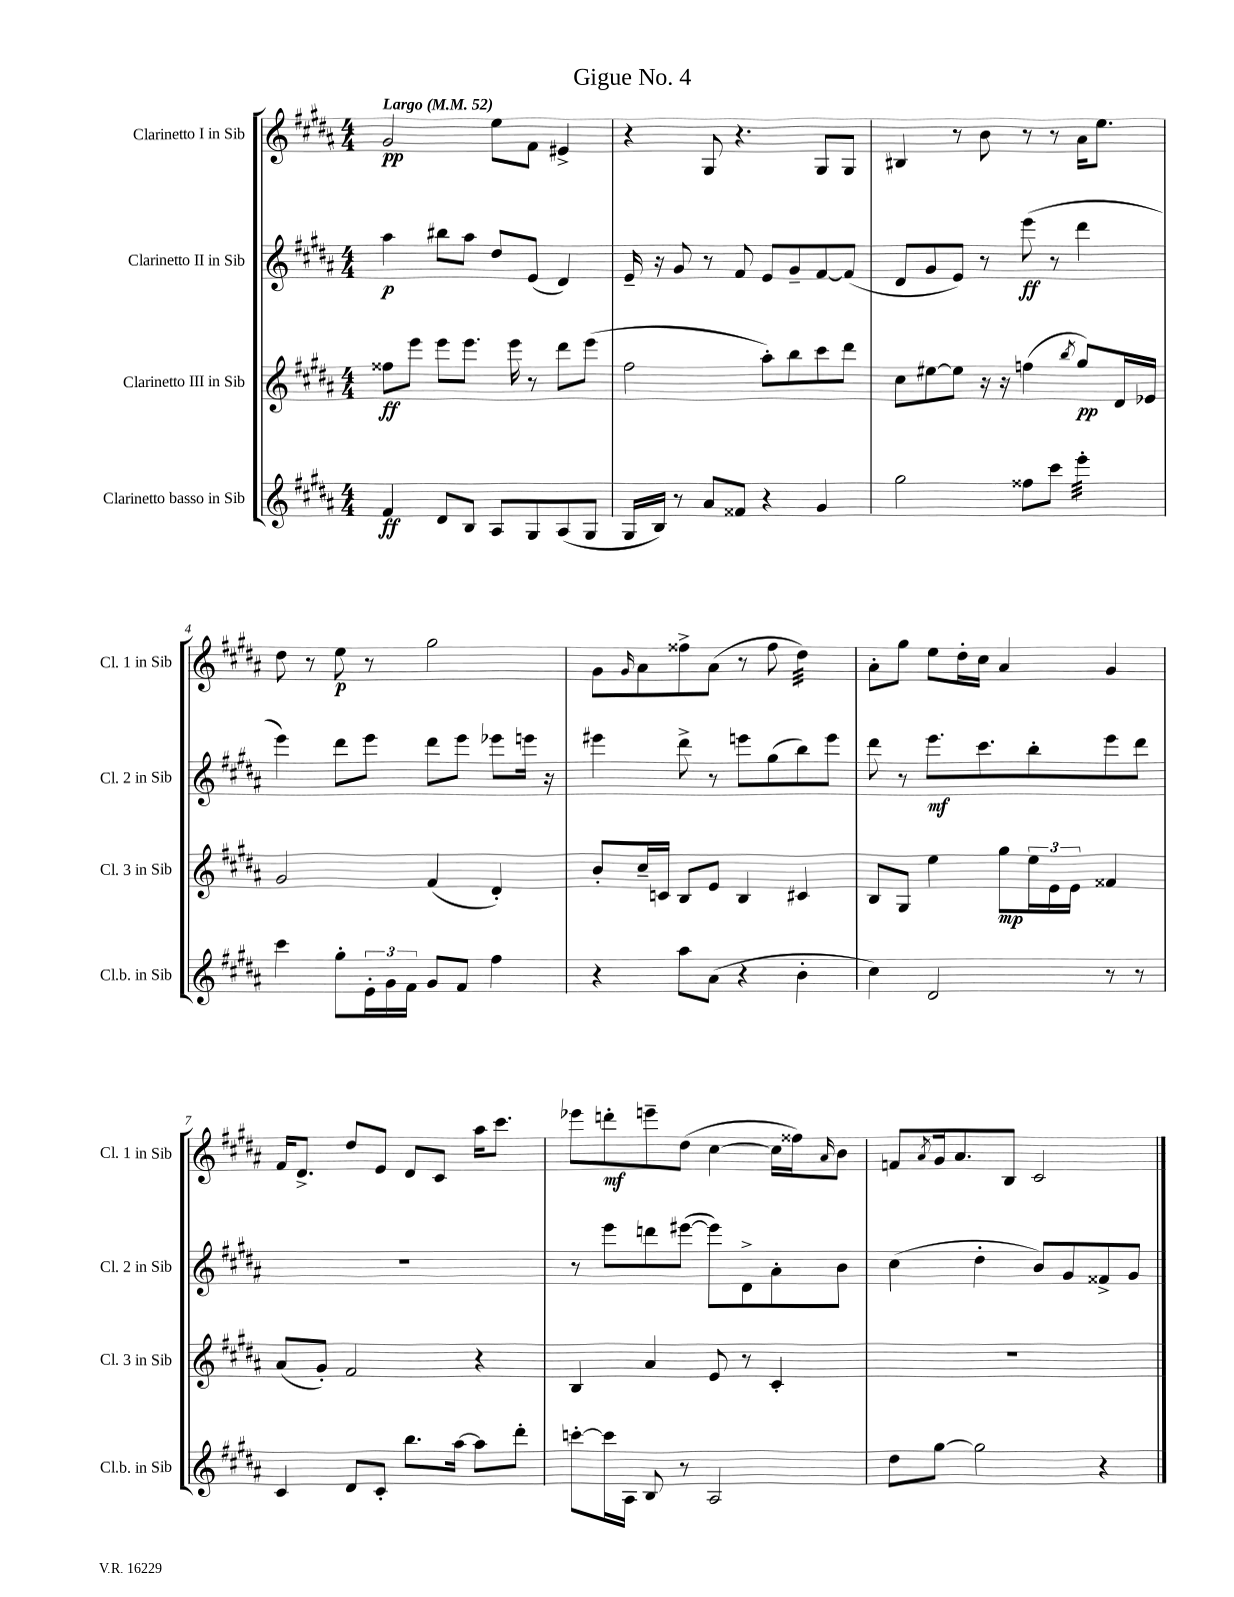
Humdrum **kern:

**kern	**kern	**kern	**kern
*staff4	*staff3	*staff2	*staff1
*clefG2	*clefG2	*clefG2	*clefG2
*k[f#c#g#d#a#]	*k[f#c#g#d#a#]	*k[f#c#g#d#a#]	*k[f#c#g#d#a#]
*M4/4	*M4/4	*M4/4	*M4/4
*MM52	*MM52	*MM52	*MM52
4f#	8ff##	4aa#	2g#
.	8eee	.	.
8d#	8eee	8bb#	.
8B	8.eee	8aa#	.
8A#	.	8dd#	8ee
.	16eee	.	.
8G#	8r	(8e	8f#
(8A#	8ddd#	4d#)	4e#^
8G#	(8eee	.	.
=	=	=	=
16G#	2ff#	16e~	4r
16B)	.	16r	.
8r	.	8g#	.
8a#	.	8r	8G#
8f##	.	8f#	4.r
4r	8aa#')	8e	.
.	8bb	8g#~	.
4g#	8ccc#	[8f#	8G#
.	8ddd#	(8f#]	8G#
=	=	=	=
2gg#	8cc#	8d#	4B#
.	[8ee#	8g#	.
.	8ee#]	8e)	8r
.	16r	8r	8b
.	16r	.	.
8ff##	(4ff	(8eee	8r
8ccc#	.	8r	8r
.	8qbb	.	.
4eee'	8gg#)	4ddd#	16a#
.	.	.	8.ee
.	16d#	.	.
.	16e-	.	.
=	=	=	=
4ccc#	2g#	4eee)	8dd#
.	.	.	8r
8gg#'	.	8ddd#	8ee
24e'	.	8eee	8r
24g#	.	.	.
24f#	.	.	.
8g#	(4f#	8ddd#	2gg#
8f#	.	8eee	.
4ff#	4d#')	8eee-	.
.	.	16eee	.
.	.	16r	.
=	=	=	=
4r	8b'	4eee#	8g#
.	.	.	16qqg#
.	16cc#~	.	8a#
.	16c	.	.
8aa#	8B	8ddd#^	8ff##^
(8a#	8e	8r	(8a#
4r	4B	8eee	8r
.	.	(8gg#	8ff##
4b'	4c#	8bb)	4dd#)
.	.	8eee	.
=	=	=	=
4cc#)	8B	8ddd#	8a#'
.	8G#	8r	8gg#
2d#	4ee	8.eee	8ee
.	.	.	16dd#'
.	.	8.ccc#	16cc#
.	8gg#	.	4a#
.	24ee	8bb'	.
.	24e	.	.
.	24e	.	.
8r	4f##	8eee	4g#
8r	.	8ddd#	.
=	=	=	=
4c#	(8a#	1r	16f#
.	.	.	8.d#^
.	8g#')	.	.
8d#	2f#	.	8dd#
8c#'	.	.	8e
8.bb	.	.	8d#
.	.	.	8c#
[16aa#	.	.	.
8aa#]	4r	.	16aa#
.	.	.	8.ccc#
8ddd#'	.	.	.
=	=	=	=
[8ccc'	4B	8r	8eee-
16ccc]	.	8eee	8ddd'
16A#	.	.	.
8B	4a#	8ddd	8eee~
8r	.	([8eee#	(8dd#
2A#	8e	8eee#])	[4cc#
.	8r	8d#^	.
.	4c#'	8a#'	16cc#]
.	.	.	16ff##)
.	.	.	16qqa#
.	.	8b	8b
=	=	=	=
8dd#	1r	(4cc#	8f
.	.	.	8qa#
[8gg#	.	.	16g#
.	.	.	8.a#
2gg#]	.	4dd#'	.
.	.	.	8B
.	.	8b)	2c#
.	.	8g#	.
4r	.	8f##^	.
.	.	8g#	.
==	==	==	==
*-	*-	*-	*-
